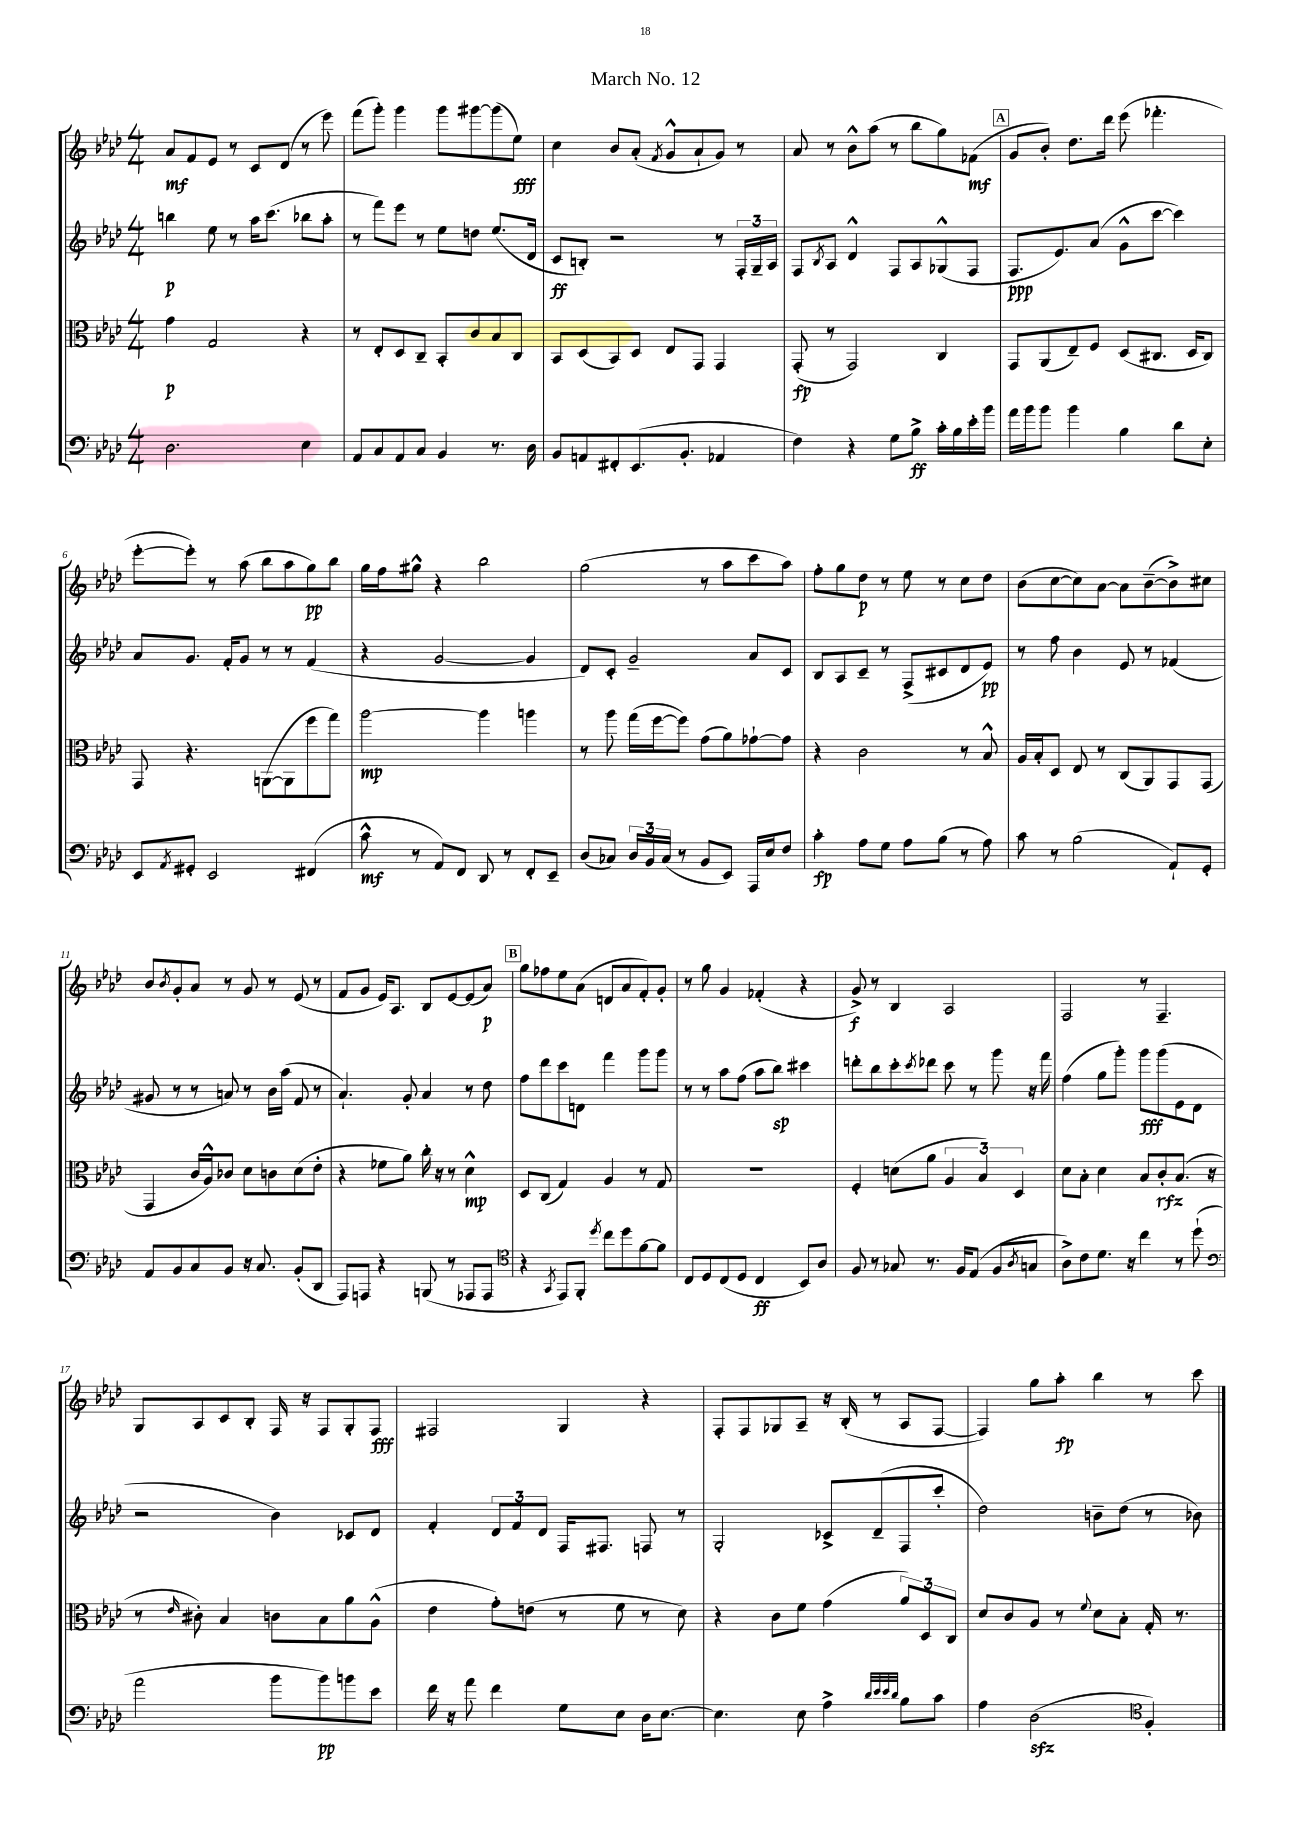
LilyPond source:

\header { title = "March No. 12" }
<<
\new StaffGroup <<
\new Staff = "s0" {
    \clef treble \key aes \major \numericTimeSignature \time 4/4
    aes'8\mf f'8 ees'8 r8 c'8 des'8( r8 ees'''8) |
    f'''8( g'''8-.) g'''4 g'''8 gis'''8~ gis'''8( ees''8\fff) |
    c''4 bes'8 aes'8-.( \acciaccatura { f'8 } g'8-^ aes'8-! g'8) r8 |
    aes'8 r8 bes'8-^ aes''8( r8 bes''8 g''8) fes'8\mf( |
    \mark \markup { \box "A" } g'8 bes'8-.) des''8. des'''16 ees'''8( fes'''4.-. |
    ees'''8~-. ees'''8-.) r8 aes''8( bes''8 aes''8 g''8\pp) bes''8 |
    g''16 f''16 gis''8-^ r4 bes''2 |
    g''2( r8 aes''8 c'''8 aes''8) |
    f''8-. g''8 des''8\p r8 ees''8 r8 c''8 des''8 |
    bes'8( c''8~ c''8) aes'8~ aes'8 bes'8~--( bes'8->) cis''8 |
    bes'8 \acciaccatura { bes'8 } g'8-. aes'8 r8 g'8 r8 ees'8( r8 |
    f'8 g'8 ees'16) aes8. bes8 ees'8~ ees'8( aes'8\p) |
    \mark \markup { \box "B" } g''8 fes''8 ees''8 aes'8( d'8 aes'8 f'8-.) g'8-. |
    r8 g''8 g'4 fes'4-.( r4 |
    g'8->\f) r8 bes4 aes2 |
    f2 r8 f4.-- |
    g8 aes8 c'8 bes8-. f16 r16 f8 g8-. f8\fff |
    fis2 g4 r4 |
    f8-. f8 ges8 aes8-- r16 bes16-.( r8 aes8 f8~ |
    f4) g''8 aes''8-.\fp bes''4 r8 c'''8 \bar "|." |
}
\new Staff = "s1" {
    \clef treble \key aes \major \numericTimeSignature \time 4/4
    b''4\p ees''8 r8 aes''16 c'''8.( bes''8 aes''8-. |
    r8 f'''8) ees'''8 r8 ees''8 d''8 ees''8.( des'16 |
    c'8\ff b8-.) r2 r8 \tuplet 3/2 { f16-. g16-- aes16 } |
    f8 \acciaccatura { bes8 } aes8 des'4-^ f8 aes8 ges8-^( f8 |
    \mark \markup { \box "A" } f8.\ppp ees'8.) aes'8( g'8-^ c'''8~ c'''4) |
    aes'8 g'8. f'16-. g'8 r8 r8 f'4( |
    r4 g'2~ g'4 |
    des'8) c'8-. g'2-- aes'8 c'8 |
    bes8 aes8 c'8-- r8 f8->( cis'8 des'8 ees'8\pp) |
    r8 f''8 bes'4 ees'8 r8 fes'4( |
    gis'8 r8 r8 a'8) r8 bes'16 aes''16( f'8 r8 |
    aes'4.-!) g'8-. aes'4 r8 des''8 |
    \mark \markup { \box "B" } f''8 des'''8 c'''8 d'8 f'''4 g'''8 g'''8 |
    r8 r8 aes''8 f''8( aes''8 bes''8\sp) cis'''4 |
    d'''8-. bes''8 c'''8-. \acciaccatura { c'''8 } des'''8 c'''8 r8 g'''8 r16 f'''16 |
    f''4( g''8 g'''8-.) g'''8\fff g'''8( ees'8 des'8 |
    r2 bes'4) ces'8 des'8 |
    f'4-. \tuplet 3/2 { des'8 f'8 des'8 } f16 fis8. f8 r8 |
    g2-. ces'8-> des'8--( f8 c'''8-. |
    des''2) b'8-- des''8( r8 bes'8) \bar "|." |
}
\new Staff = "s2" {
    \clef alto \key aes \major \numericTimeSignature \time 4/4
    g'4\p g2 r4 |
    r8 ees8-. des8 c8-- bes,8-. c'8 bes8 c8 |
    bes,8 des8( bes,8) des8 ees8 g,8 g,4 |
    g,8-.\fp( r8 g,2) c4 |
    \mark \markup { \box "A" } g,8 aes,8( ees8--) f8 des8( cis8. des16 cis8) |
    g,8 r4. a,8~( a,8 f''8 g''8) |
    aes''2~\mp aes''4 a''4 |
    r8 aes''8 g''16( f''16~ f''8) g'8( aes'8) ges'8~-! ges'8 |
    r4 c'2 r8 bes8-^ |
    aes16 bes16-. des8 ees8 r8 c8( aes,8) g,8 g,8( |
    g,4 c'16 aes16-^) ces'8 des'8 c'8 des'8( ees'8-. |
    r4 fes'8 aes'8) c''16-. r16 r8 des'4-^\mp |
    \mark \markup { \box "B" } des8 c8( g4) aes4 r8 g8 |
    R1 |
    f4-. d'8( aes'8 \tuplet 3/2 { aes4 bes4) des4 } |
    des'8 bes8-. des'4 bes8 c'8-.\rfz bes8.( r16 |
    r8 \grace { ees'16 } cis'8-.) bes4 c'8 bes8 aes'8 aes8-^( |
    ees'4 g'8-.) e'8( r8 f'8 r8 des'8) |
    r4 c'8 f'8 g'4( \tuplet 3/2 { aes'8) des8 c8 } |
    des'8 c'8 aes8 r8 \appoggiatura { f'8 } des'8 bes8-. g16-. r8. \bar "|." |
}
\new Staff = "s3" {
    \clef bass \key aes \major \numericTimeSignature \time 4/4
    des2. ees4 |
    aes,8 c8 aes,8 c8 bes,4 r8. des16 |
    bes,8 a,8 fis,8-. ees,8.( bes,8.-. aes,4 |
    f4) r4 g8 bes8->\ff c'16-. bes16 ees'16-. bes'16 |
    \mark \markup { \box "A" } aes'16 bes'16 bes'8 bes'4 bes4 des'8 ees8-. |
    ees,8 \acciaccatura { aes,8 } gis,8-. ees,2 fis,4( |
    c'8-^\mf r8 aes,8) f,8 des,8 r8 f,8-. ees,8-- |
    des8( ces8) \tuplet 3/2 { des16 bes,16 ces16( } r8 bes,8 ees,8) aes,,16 ees16 f8 |
    c'4-.\fp aes8 g8 aes8 bes8( r8 aes8) |
    c'8 r8 bes2( aes,8-!) g,8-. |
    aes,8 bes,8 c8 bes,8 r16 c8. bes,8-.( des,8 |
    aes,,8) a,,8 r4 b,,8( r8 aes,,8 aes,,8 |
    \mark \markup { \box "B" } \clef tenor r4 \acciaccatura { g,8 } ees,8) f,8-. \acciaccatura { des''8 } c''8 des''8 f'8~ f'8 |
    c8 des8 c8( des8 c4\ff bes,8) aes8 |
    f8 r8 ges8 r8. f16 ees8( f8 \acciaccatura { aes8 } g8 |
    aes8->) c'8 des'8. r16 c''4 r8 des''8-!( |
    \clef bass aes'2 bes'8 bes'8\pp) b'8 ees'8 |
    f'16 r16 aes'8 f'4 g8 ees8 des16 ees8.~ |
    ees4. ees8 aes4-> \grace { des'32 ees'32 ees'32 des'32 } bes8 c'8 |
    aes4 des2\sfz( \clef tenor f4-.) \bar "|." |
}
>>
>>
